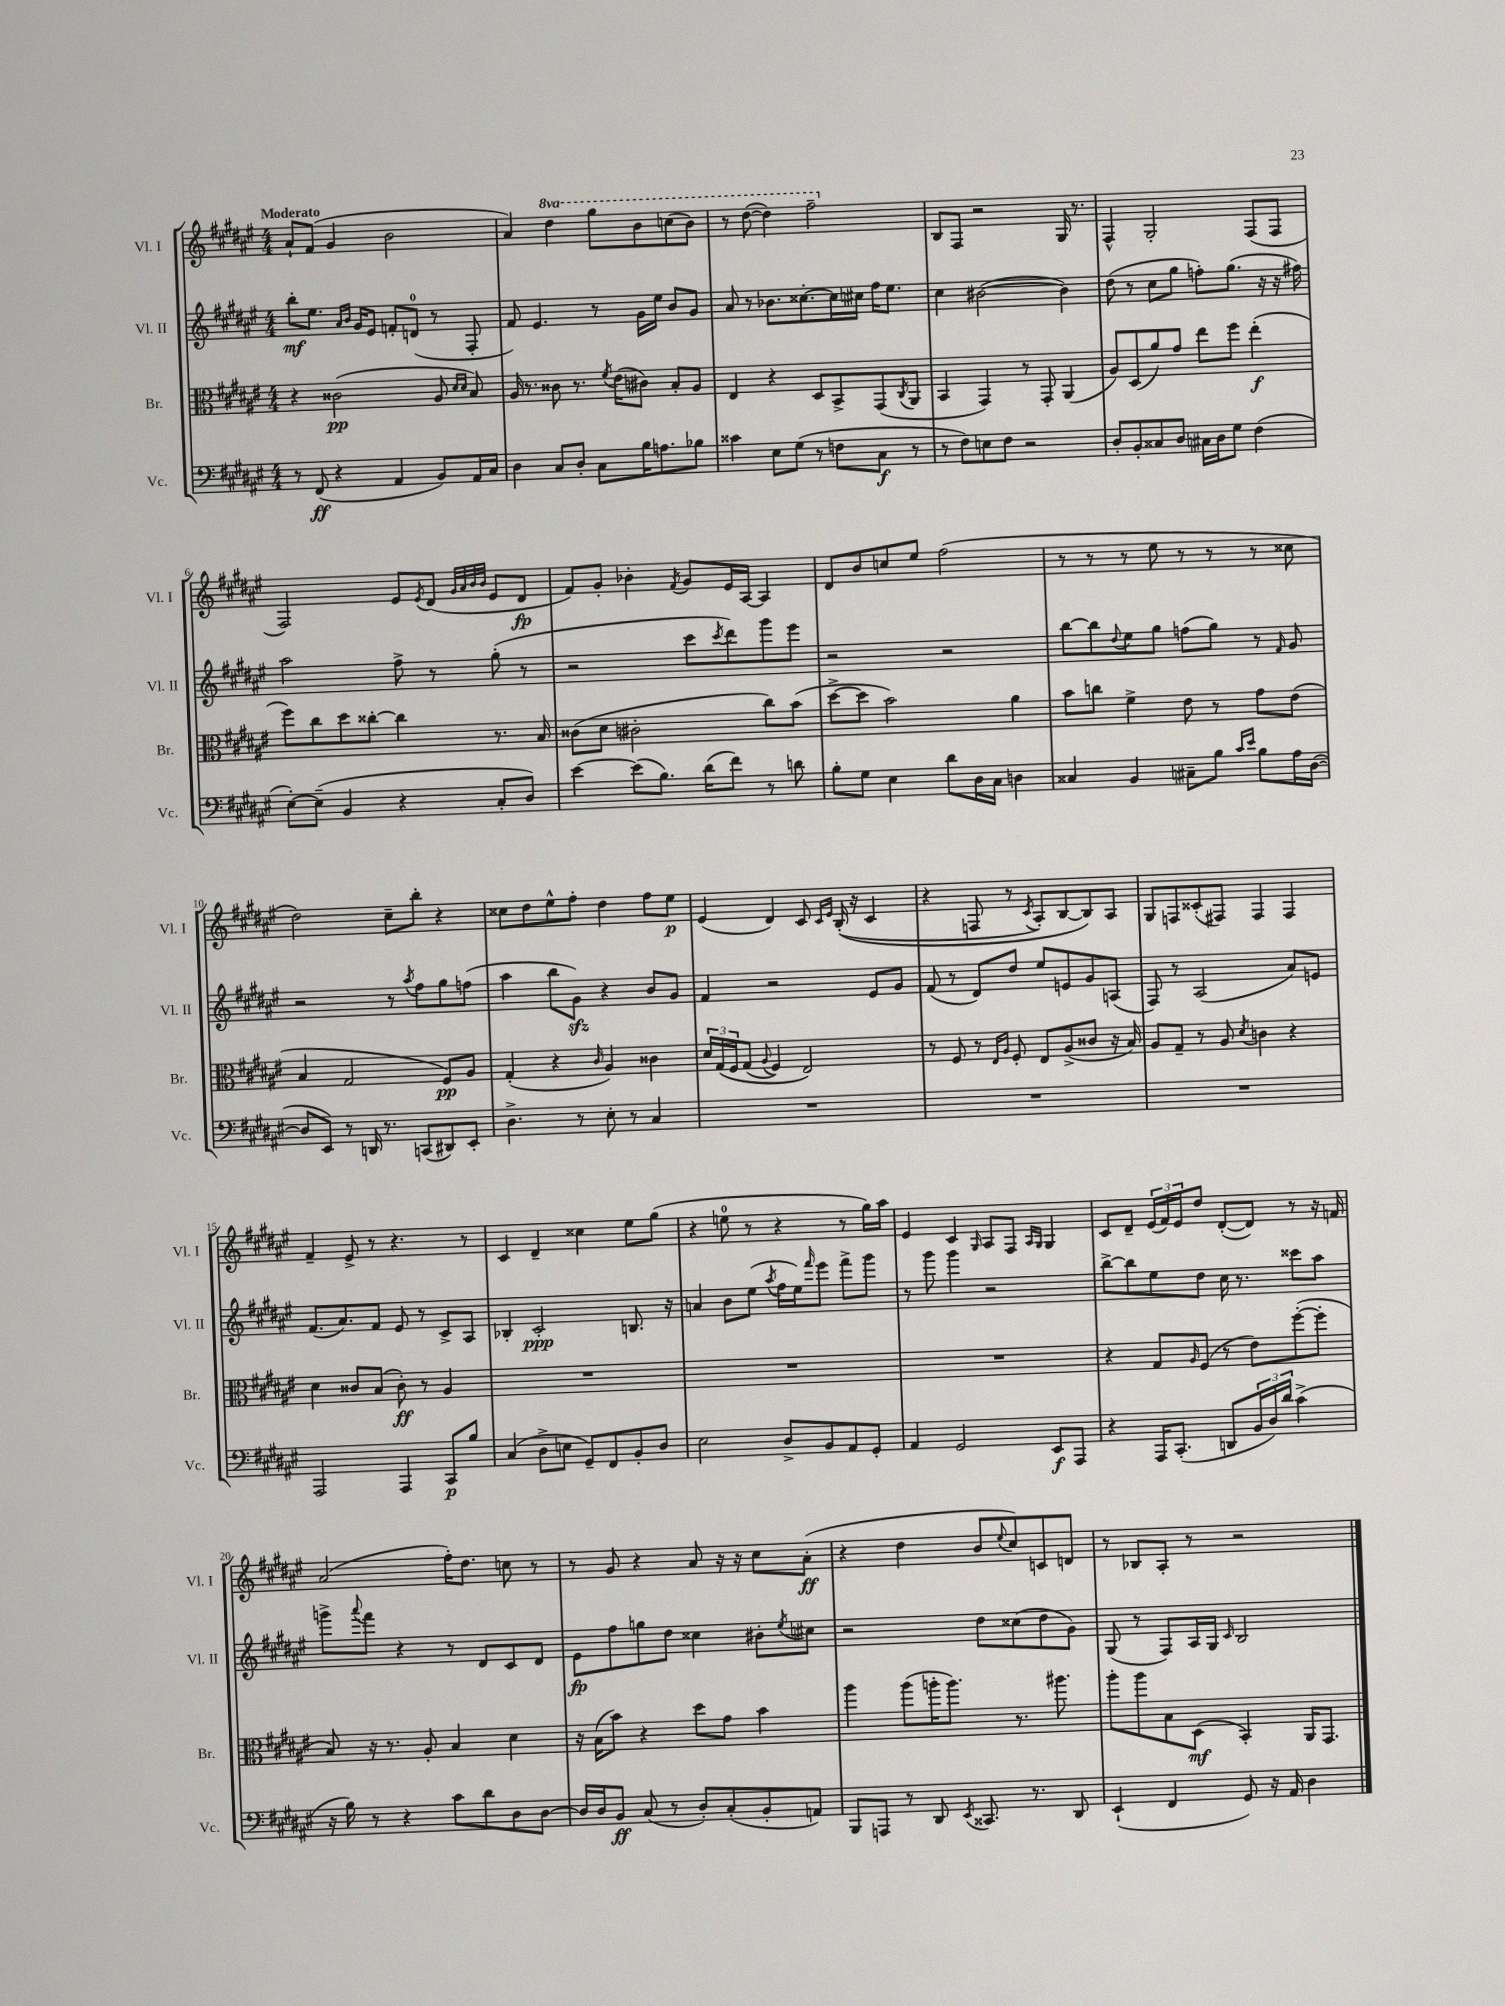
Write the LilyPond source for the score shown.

<<
\new StaffGroup <<
\new Staff = "s0" \with { instrumentName = "Vl. I" shortInstrumentName = "Vl. I" } {
    \clef treble \key fis \major \numericTimeSignature \time 4/4 \set Staff.ottavationMarkups = #ottavation-simple-ordinals \tempo "Moderato"
    ais'8-! fis'8( gis'4 b'2 |
    ais'4) \ottava #1 dis'''4 gis'''8 b''8 c'''8( b''8) |
    r8 dis'''8~( dis'''4) fis'''2-- \ottava #0 |
    b8 fis8 r2 gis16 r8. |
    fis4-^ gis2-. fis8( fis8 |
    fis2) eis'8 \acciaccatura { eis'8 } dis'8( \grace { gis'32 ais'32 b'32 b'32 } eis'8 dis'8\fp |
    fis'8) gis'8-. bes'4-. \acciaccatura { fis'8 } gis'8 eis'16 ais16~ ais4 |
    dis'8 b'8 c''8 eis''8 fis''2( |
    r8 r8 r8 eis''8 r8 r8 r8 cisis''8 |
    dis''2) cis''8-- b''8-. r4 |
    cisis''8 dis''8 eis''8-^ fis''8-. dis''4 fis''8 eis''8\p |
    eis'4( dis'4) cis'8 \grace { cis'16 eis'16 } b16-.(\( r16 cis'4 |
    r4 f8 r8 \acciaccatura { cis'8 } ais8-.) b8~ b8\) ais8 |
    gis8 f8 cisis'8-.( fis8) fis4 fis4 |
    fis'4-- eis'8-> r8 r4. r8 |
    cis'4 dis'4-- cisis''4 eis''8 gis''8( |
    r4 e''8-0 r8 r4 r8 gis''16) ais''16 |
    eis'4 cis'4 \grace { gis16 } ais8 fis8 \grace { ais16 gis16 } gis4 |
    cis'8 dis'8-- \tuplet 3/2 { eis'16( fis'16) eis'16 } dis''8 dis'8~-.( dis'8) r8 r16 f'16 |
    ais'2( fis''16-.) dis''8. c''8 r8 |
    r8 gis'8 r4 ais'8 r16 r16 cis''8 ais'8-.\ff( |
    r4 dis''4 b'8 \appoggiatura { eis''8 } cis''8) c'8 d'8 |
    r8 bes8 ais8-. r8 r2 \bar "|." |
}
\new Staff = "s1" \with { instrumentName = "Vl. II" shortInstrumentName = "Vl. II" } {
    \clef treble \key fis \major \numericTimeSignature \time 4/4
    b''8-.\mf eis''8. \grace { ais'16 b'16 } gis'16 eis'8 f'8-. d'8-0( r8 fis8-. |
    fis'8) eis'4. r8 gis'16 eis''16 b'8 gis'8 |
    ais'8 r8 bes'8. cisis''8.~-. cisis''16 cis''16 fis''16 eis''8. |
    cis''4 bis'2~( bis'4) |
    dis''8( r8 cis''8 gis''8 f''8-.) gis''8.( r16 r16 fis''16) |
    ais''2 fis''8-> r8 gis''8-.( r8 |
    r2 cis'''8 \acciaccatura { cis'''8 } dis'''8) gis'''8 eis'''8 |
    r2 r2 |
    b''8~ b''8 \appoggiatura { dis''8 } eis''8 gis''8 f''8( gis''8) r8 \grace { fis'16 } gis'8 |
    r2 r8 \acciaccatura { ais''8 } fis''8 gis''8 f''8( |
    ais''4 b''8 gis'8\sfz) r4 b'8 gis'8 |
    fis'4 r2 eis'8 gis'8 |
    fis'8( r8 dis'8) dis''8 eis''8 e'8 gis'8 a8( |
    fis8) r8 ais2( ais'8) e'8 |
    fis'8.( ais'8.) fis'8 eis'8 r8 cis'8-> ais8 |
    bes4-. cis'2-.\ppp b8. r16 |
    a'4 b'8 eis''8( \acciaccatura { ais''8 } fis''16 eis''16) \grace { fis'''16 } eis'''8 fis'''8-> gis'''8 |
    r8 gis'''8 gis'''4 r2 |
    b''8~-> b''8 eis''8 dis''8 cis''16 r8. cisis'''8 ais''8 |
    g'''8-> \appoggiatura { ais'''8 } fis'''8 r4 r8 dis'8 cis'8 dis'8 |
    eis'8\fp fis''8 g''8 dis''8 cisis''4 bis'8-. \acciaccatura { eis''8 } cis''8 |
    r2 dis''8 cisis''8( dis''8 gis'8) |
    gis8( r8 fis8) ais16 gis16 \grace { cis'16 } b2 \bar "|." |
}
\new Staff = "s2" \with { instrumentName = "Br." shortInstrumentName = "Br." } {
    \clef alto \key fis \major \numericTimeSignature \time 4/4
    r4 cisis'2\pp( ais8 \grace { dis'16 dis'16 } b8) |
    ais16 r8. cisis'8 r8. \acciaccatura { fis'8 } eis'16( cis'8) b8-. ais8 |
    eis4 r4 dis8 b,8-> gis,8( \acciaccatura { cis8 } ais,8 |
    b,4 gis,4) r8 gis,8-. ais,4( |
    ais8) dis8( ais'8) gis'8 eis''8 fis''8 eis''4-.\f( |
    fis''8) cis''8 dis''8 cisis''8~-. cisis''4 r8. b16 |
    cisis'8( dis'8 cis'2-. cis''8) b'8( |
    dis''8~-> dis''8 b'2) ais'4 |
    b'8 c''8 fis'4-> eis'8 r8 gis'8 eis'8( |
    b4 gis2 fis8\pp) ais8 |
    gis4-.( r4 \grace { cis'16 } ais4) cisis'4 |
    \tuplet 3/2 { dis'16 gis16\( fis16 } gis8( \appoggiatura { ais8 } fis4) eis2\) |
    r8 fis8 r8 \grace { eis16 ais16 } fis8-. eis8 ais8->( cisis'8 r16 b16) |
    ais8 gis8-- r8 ais8 \acciaccatura { dis'8 } c'4 r4 |
    dis'4 cisis'8 b8( cisis'8-.\ff) r8 ais4 |
    R1 |
    R1 |
    R1 |
    r4 gis8 \grace { ais16 } fis8( r8 eis'8) fis''8~-.( fis''8-. |
    b8) r16 r8. ais8-. b4 dis'4 |
    r16 b16( b'8) r4 dis''8 gis'8 b'4 |
    ais''4 ais''8( a''16-. a''8.) r8. ais''8. |
    ais''8-. ais''8 b8 dis8\mf( b,4-.) ais,16 gis,8. \bar "|." |
}
\new Staff = "s3" \with { instrumentName = "Vc." shortInstrumentName = "Vc." } {
    \clef bass \key fis \major \numericTimeSignature \time 4/4
    r8 fis,8\ff( r4 ais,4 b,8) ais,16 cis16 |
    dis4 cis8 dis8-. cis8 b16 a8. bes8 |
    cisis'4 eis8 gis8( r8 f8 cis8\f r8 |
    r8 fis8) e8 fis8 r2 |
    dis8-. b,8-. cisis8 dis8 cis16 dis16 gis8 fis4( |
    eis8~-.) eis8--( b,4 r4 cis8-. dis8) |
    eis'4~ eis'8( b8.) dis'16( fis'8) r8 d'8 |
    b8-. gis8 eis4 dis'8 dis16 cis16 d4 |
    cisis4 b,4 cis8-- b8 \grace { cis'16 eis'16 } b8 ais16 dis16~( |
    dis8 eis,8) r8 d,16 r8. c,8( dis,8) eis,8-. |
    dis4.-> r8 eis8-. r8 cis4 |
    R1 |
    R1 |
    R1 |
    ais,,2 ais,,4 cis,8\p b8 |
    cis4( dis8-> e8 gis,8--) fis,8 b,8-. dis8 |
    eis2 dis8-> b,8 ais,8 gis,8-. |
    ais,4 gis,2 eis,8\f ais,,8 |
    r4 ais,,16 cis,8.-.( d,8 \tuplet 3/2 { b,16 dis16) dis'16 } cis'4->( |
    r16 b16) r8 r4 cis'8 dis'8 dis8 dis8~ |
    dis16 dis16 b,8\ff cis8( r8 dis8-.) cis8-.( b,8-. a,8) |
    b,,8 a,,8 r8 dis,8 \acciaccatura { eis,8 } cisis,8. r8. dis,8 |
    eis,4-!( fis,4 gis,8) r16 ais,16 dis4 \bar "|." |
}
>>
>>
